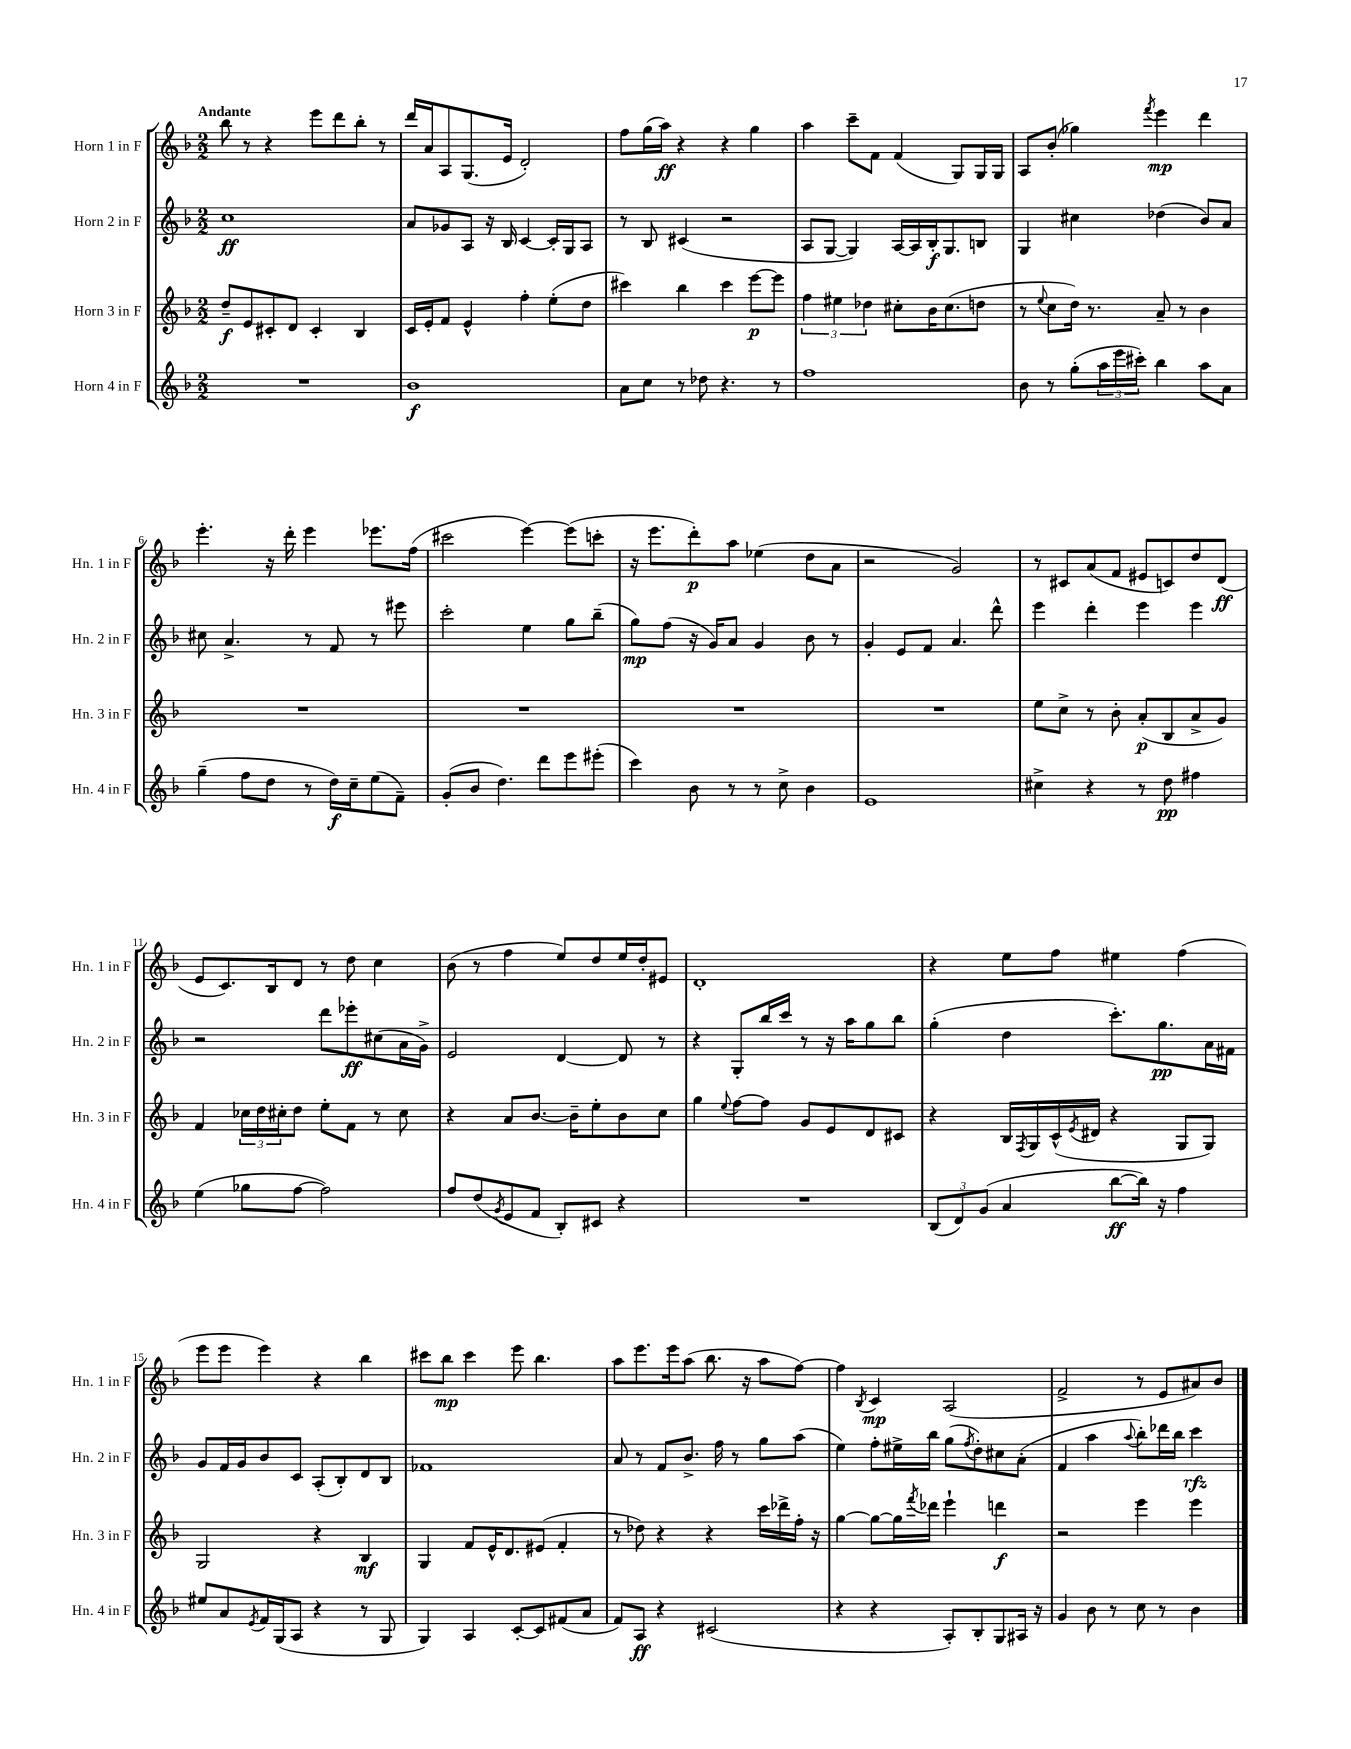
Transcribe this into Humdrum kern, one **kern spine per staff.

**kern	**dynam	**kern	**dynam	**kern	**dynam	**kern	**dynam
*part4	*part4	*part3	*part3	*part2	*part2	*part1	*part1
*staff4	*staff4	*staff3	*staff3	*staff2	*staff2	*staff1	*staff1
*I"Horn 4 in F	*	*I"Horn 3 in F	*	*I"Horn 2 in F	*	*I"Horn 1 in F	*
*I'Hn. 4 in F	*	*I'Hn. 3 in F	*	*I'Hn. 2 in F	*	*I'Hn. 1 in F	*
*clefG2	*	*clefG2	*	*clefG2	*	*clefG2	*
*k[b-]	*	*k[b-]	*	*k[b-]	*	*k[b-]	*
*M2/2	*	*M2/2	*	*M2/2	*	*M2/2	*
=1	=1	=1	=1	=1	=1	=1	=1
!	!	!	!	!	!	!LO:TX:a:B:t=Andante	!
1r	.	8dd~/L	f	1cc	ff	8bb-\	.
.	.	8e/	.	.	.	8r	.
.	.	8c#X'/	.	.	.	4r	.
.	.	8d/J	.	.	.	.	.
.	.	4c#'/	.	.	.	8eee\L	.
.	.	.	.	.	.	8ddd\	.
.	.	4B-/	.	.	.	8bb-'\J	.
.	.	.	.	.	.	8r	.
=2	=2	=2	=2	=2	=2	=2	=2
1b-	f	16c/LL	.	8a/L	.	16ddd/LL	.
.	.	16e'/J	.	.	.	16a/J	.
.	.	8f/J	.	8g-X/	.	8A/	.
.	.	4e^^/	.	8A/J	.	(8.G/	.
.	.	.	.	16r	.	.	.
.	.	.	.	16B-/	.	16e/Jk	.
.	.	4ff'\	.	[4c/	.	2d'/)	.
.	.	(8ee'\L	.	16c'/LL]	.	.	.
.	.	.	.	16G/J	.	.	.
.	.	8dd\J	.	8A/J	.	.	.
=3	=3	=3	=3	=3	=3	=3	=3
8a\L	.	4ccc#X\)	.	8r	.	8ff\L	.
8cc\J	.	.	.	8B-/	.	(16gg\L	.
.	.	.	.	.	.	16aa\JJ)	ff
8r	.	4bb-\	.	(4c#X/	.	4r	.
8dd-X\	.	.	.	.	.	.	.
4.r	.	4ccc#\	.	2r	.	4r	.
.	.	[8eee\L	p	.	.	4gg\	.
8r	.	8eee\J]	.	.	.	.	.
=4	=4	=4	=4	=4	=4	=4	=4
1ff	.	6ff\	.	8A/L	.	4aa\	.
.	.	.	.	[8G/J	.	.	.
.	.	6ee#X\	.	.	.	.	.
.	.	.	.	4G/])	.	8ccc~\L	.
.	.	6dd-X\	.	.	.	.	.
.	.	.	.	.	.	8f\J	.
.	.	8cc#X'\L	.	[16A/LL	.	(4f/	.
.	.	.	.	16A/]	.	.	.
.	.	16b-\K	.	16B-'/J	f	.	.
.	.	(8.cc#\	.	8.G/	.	.	.
.	.	.	.	.	.	8G/L)	.
.	.	8ddn\J	.	8Bn/J	.	16G/L	.
.	.	.	.	.	.	16G/JJ	.
=5	=5	=5	=5	=5	=5	=5	=5
8b-\	.	8r	.	4G/	.	8A/L	.
.	.	8qqee/	.	.	.	.	.
8r	.	8cc\L	.	.	.	(8b-'/J	.
(8gg'\L	.	16dd\Jk)	.	4cc#X\	.	4gg-X\)	.
.	.	8.r	.	.	.	.	.
24aa\L	.	.	.	.	.	.	.
24eee\	.	.	.	.	.	.	.
24ccc#X'\JJ)	.	.	.	.	.	.	.
.	.	.	.	.	.	8qfff/	.
4bb-\	.	8a~/	.	(4dd-X\	.	4eee\	mp
.	.	8r	.	.	.	.	.
8aa\L	.	4b-\	.	8b-/L)	.	4ddd\	.
8a\J	.	.	.	8a/J	.	.	.
!!LO:LB:g=z
=6	=6	=6	=6	=6	=6	=6	=6
(4gg~\	.	1r	.	8cc#X\	.	4.eee'\	.
.	.	.	.	4.a^/	.	.	.
8ff\L	.	.	.	.	.	.	.
8dd\J	.	.	.	.	.	16r	.
.	.	.	.	.	.	16ddd'\	.
8r	.	.	.	8r	.	4eee\	.
16dd\LL)	f	.	.	8f/	.	.	.
16cc~\J	.	.	.	.	.	.	.
(8ee\	.	.	.	8r	.	8.eee-X\L	.
8f~\J)	.	.	.	8eee#X\	.	.	.
.	.	.	.	.	.	(16ff\Jk	.
=7	=7	=7	=7	=7	=7	=7	=7
(8g'/L	.	1r	.	2ccc'\	.	2ccc#X\	.
8b-/J	.	.	.	.	.	.	.
4.dd\)	.	.	.	.	.	.	.
.	.	.	.	4ee\	.	[4eee\)	.
8ddd\L	.	.	.	.	.	.	.
8eee\	.	.	.	8gg\L	.	(8eee\L]	.
(8eee#X'\J	.	.	.	(8bb-~\J	.	8cccn'\J	.
=8	=8	=8	=8	=8	=8	=8	=8
4ccc\)	.	1r	.	8gg\L)	mp	16r	.
.	.	.	.	.	.	8.eee\L	.
.	.	.	.	(8ff\J	.	.	.
8b-\	.	.	.	16r	.	8ddd'\)	p
.	.	.	.	16g/KL)	.	.	.
8r	.	.	.	8a/J	.	8aa\J	.
8r	.	.	.	4g/	.	(4ee-X\	.
8cc^\	.	.	.	.	.	.	.
4b-\	.	.	.	8b-\	.	8dd\L	.
.	.	.	.	8r	.	8a\J	.
=9	=9	=9	=9	=9	=9	=9	=9
1e	.	1r	.	4g'/	.	2r	.
.	.	.	.	8e/L	.	.	.
.	.	.	.	8f/J	.	.	.
.	.	.	.	4.a/	.	2g/)	.
.	.	.	.	8ddd^^\	.	.	.
=10	=10	=10	=10	=10	=10	=10	=10
4cc#X^\	.	8ee\L	.	4eee\	.	8r	.
.	.	8cc^\J	.	.	.	8c#X/L	.
4r	.	8r	.	4ddd'\	.	(8a/	.
.	.	8b-'\	.	.	.	8f/J	.
8r	.	(8a'/L	p	4eee\	.	8e#X/L	.
8dd\	pp	8B-/	.	.	.	8cn/)	.
4ff#X\	.	8a^/	.	4eee\	.	8dd/	.
.	.	8g/J)	.	.	.	(8d/J	ff
!!LO:LB:g=z
=11	=11	=11	=11	=11	=11	=11	=11
(4ee\	.	4f/	.	2r	.	8e/L	.
.	.	.	.	.	.	8.c/)	.
8gg-X\L	.	24cc-X\LL	.	.	.	.	.
.	.	24dd\	.	.	.	.	.
.	.	.	.	.	.	16B-/k	.
.	.	24cc#X'\J	.	.	.	.	.
[8ff\J	.	8dd\J	.	.	.	8d/J	.
2ff\])	.	8ee'\L	.	8ddd\L	.	8r	.
.	.	8f\J	.	8eee-X'\	ff	8dd\	.
.	.	8r	.	(8cc#X\	.	4cc\	.
.	.	8cc#\	.	16a\L	.	.	.
.	.	.	.	16g^\JJ)	.	.	.
=12	=12	=12	=12	=12	=12	=12	=12
8ff/L	.	4r	.	2e/	.	(8b-\	.
(8dd/	.	.	.	.	.	8r	.
8qg/	.	.	.	.	.	.	.
8e/	.	8a/L	.	.	.	4ff\	.
8f/J	.	[8.b-/J	.	.	.	.	.
8B-'/L)	.	.	.	[4d/	.	8ee/L)	.
.	.	16b-~\KL]	.	.	.	.	.
8c#X/J	.	8ee'\	.	.	.	8dd/	.
4r	.	8b-\	.	8d/]	.	16ee/L	.
.	.	.	.	.	.	16dd'/J	.
.	.	8cc\J	.	8r	.	8e#X/J	.
=13	=13	=13	=13	=13	=13	=13	=13
1r	.	4gg\	.	4r	.	1d'	.
.	.	8qqee/	.	.	.	.	.
.	.	[8ff\L	.	8G'/L	.	.	.
.	.	8ff\J]	.	16bb-/L	.	.	.
.	.	.	.	16ccc/JJ	.	.	.
.	.	8g/L	.	8r	.	.	.
.	.	8e/	.	16r	.	.	.
.	.	.	.	16aa\KL	.	.	.
.	.	8d/	.	8gg\	.	.	.
.	.	8c#X/J	.	8bb-\J	.	.	.
=14	=14	=14	=14	=14	=14	=14	=14
(12B-/L	.	4r	.	(4gg'\	.	4r	.
12d/)	.	.	.	.	.	.	.
(12g/J	.	.	.	.	.	.	.
4a/	.	16B-/LL	.	4dd\	.	8ee\L	.
.	.	8qF/	.	.	.	.	.
.	.	16G/	.	.	.	.	.
.	.	(16c^^/	.	.	.	8ff\J	.
.	.	8qe/	.	.	.	.	.
.	.	16d#X/JJ	.	.	.	.	.
[8bb-\L	ff	4r	.	8.ccc'\L)	.	4ee#X\	.
16bb-\Jk])	.	.	.	.	.	.	.
16r	.	.	.	8.gg\	pp	.	.
4ff\	.	8G/L	.	.	.	(4ff\	.
.	.	8G/J)	.	16a\L	.	.	.
.	.	.	.	16f#X\JJ	.	.	.
!!LO:LB:g=z
=15	=15	=15	=15	=15	=15	=15	=15
8ee#X/L	.	2G/	.	8g/L	.	8eee\L	.
8a/	.	.	.	16f/L	.	8eee\J	.
.	.	.	.	16g/J	.	.	.
8qe/	.	.	.	.	.	.	.
16f/L	.	.	.	8b-/	.	4eee\)	.
(16G/J	.	.	.	.	.	.	.
8A/J	.	.	.	8c/J	.	.	.
4r	.	4r	.	(8A'/L	.	4r	.
.	.	.	.	8B-'/)	.	.	.
8r	.	4B-/	mf	8d/	.	4bb-\	.
8G/	.	.	.	8B-/J	.	.	.
=16	=16	=16	=16	=16	=16	=16	=16
4G/)	.	4G/	.	1f-X	.	8ccc#X\L	.
.	.	.	.	.	.	8bb-\J	mp
4A/	.	8f/L	.	.	.	4ccc#\	.
.	.	16e^^/K	.	.	.	.	.
.	.	8.d/	.	.	.	.	.
[8c'/L	.	.	.	.	.	8eee\	.
8c/]	.	(8e#X/J	.	.	.	4.bb-\	.
(8f#X/	.	4f'/	.	.	.	.	.
8a/J	.	.	.	.	.	.	.
=17	=17	=17	=17	=17	=17	=17	=17
8f/L)	.	8r	.	8a/	.	8aa\L	.
8A/J	ff	8dd-X\)	.	8r	.	8.eee\	.
4r	.	4r	.	8f/L	.	.	.
.	.	.	.	.	.	16eee\k	.
.	.	.	.	8.b-^/J	.	(8aa\J	.
(2c#X/	.	4r	.	.	.	8.bb-\	.
.	.	.	.	16ff\	.	.	.
.	.	.	.	8r	.	.	.
.	.	.	.	.	.	16r	.
.	.	16ccc\LL	.	8gg\L	.	8aa\L	.
.	.	16ddd-X^\	.	.	.	.	.
.	.	16ff'\JJ	.	(8aa\J	.	[8ff\J)	.
.	.	16r	.	.	.	.	.
=18	=18	=18	=18	=18	=18	=18	=18
4r	.	[4gg\	.	4ee\)	.	4ff\]	.
.	.	.	.	.	.	8qB-/	.
4r	.	8gg\L_	.	8ff'\L	.	4c/	mp
.	.	16gg\L]	.	16ee#X^\L	.	.	.
.	.	8qfff/	.	.	.	.	.
.	.	16ddd-X\JJ	.	16bb-\JJ	.	.	.
8A'/L)	.	4eee`\	.	(8gg\L	.	(2A/	.
.	.	.	.	8qff/	.	.	.
8B-'/	.	.	.	8dd'\)	.	.	.
8G/	.	4dddn\	f	8cc#X\	.	.	.
16A#X/Jk	.	.	.	(8a'\J	.	.	.
16r	.	.	.	.	.	.	.
=19	=19	=19	=19	=19	=19	=19	=19
4g/	.	2r	.	4f/	.	2f^/	.
8b-\	.	.	.	4aa\	.	.	.
8r	.	.	.	.	.	.	.
.	.	.	.	8qqaa/	.	.	.
8cc\	.	4eee\	.	8bb-'\L)	.	8r	.
8r	.	.	.	16ddd-X\L	.	8e/L	.
.	.	.	.	16bb-\JJ	.	.	.
4b-\	.	4eee\	.	4ccc\	rfz	8a#X/)	.
.	.	.	.	.	.	8b-/J	.
==	==	==	==	==	==	==	==
*-	*-	*-	*-	*-	*-	*-	*-
